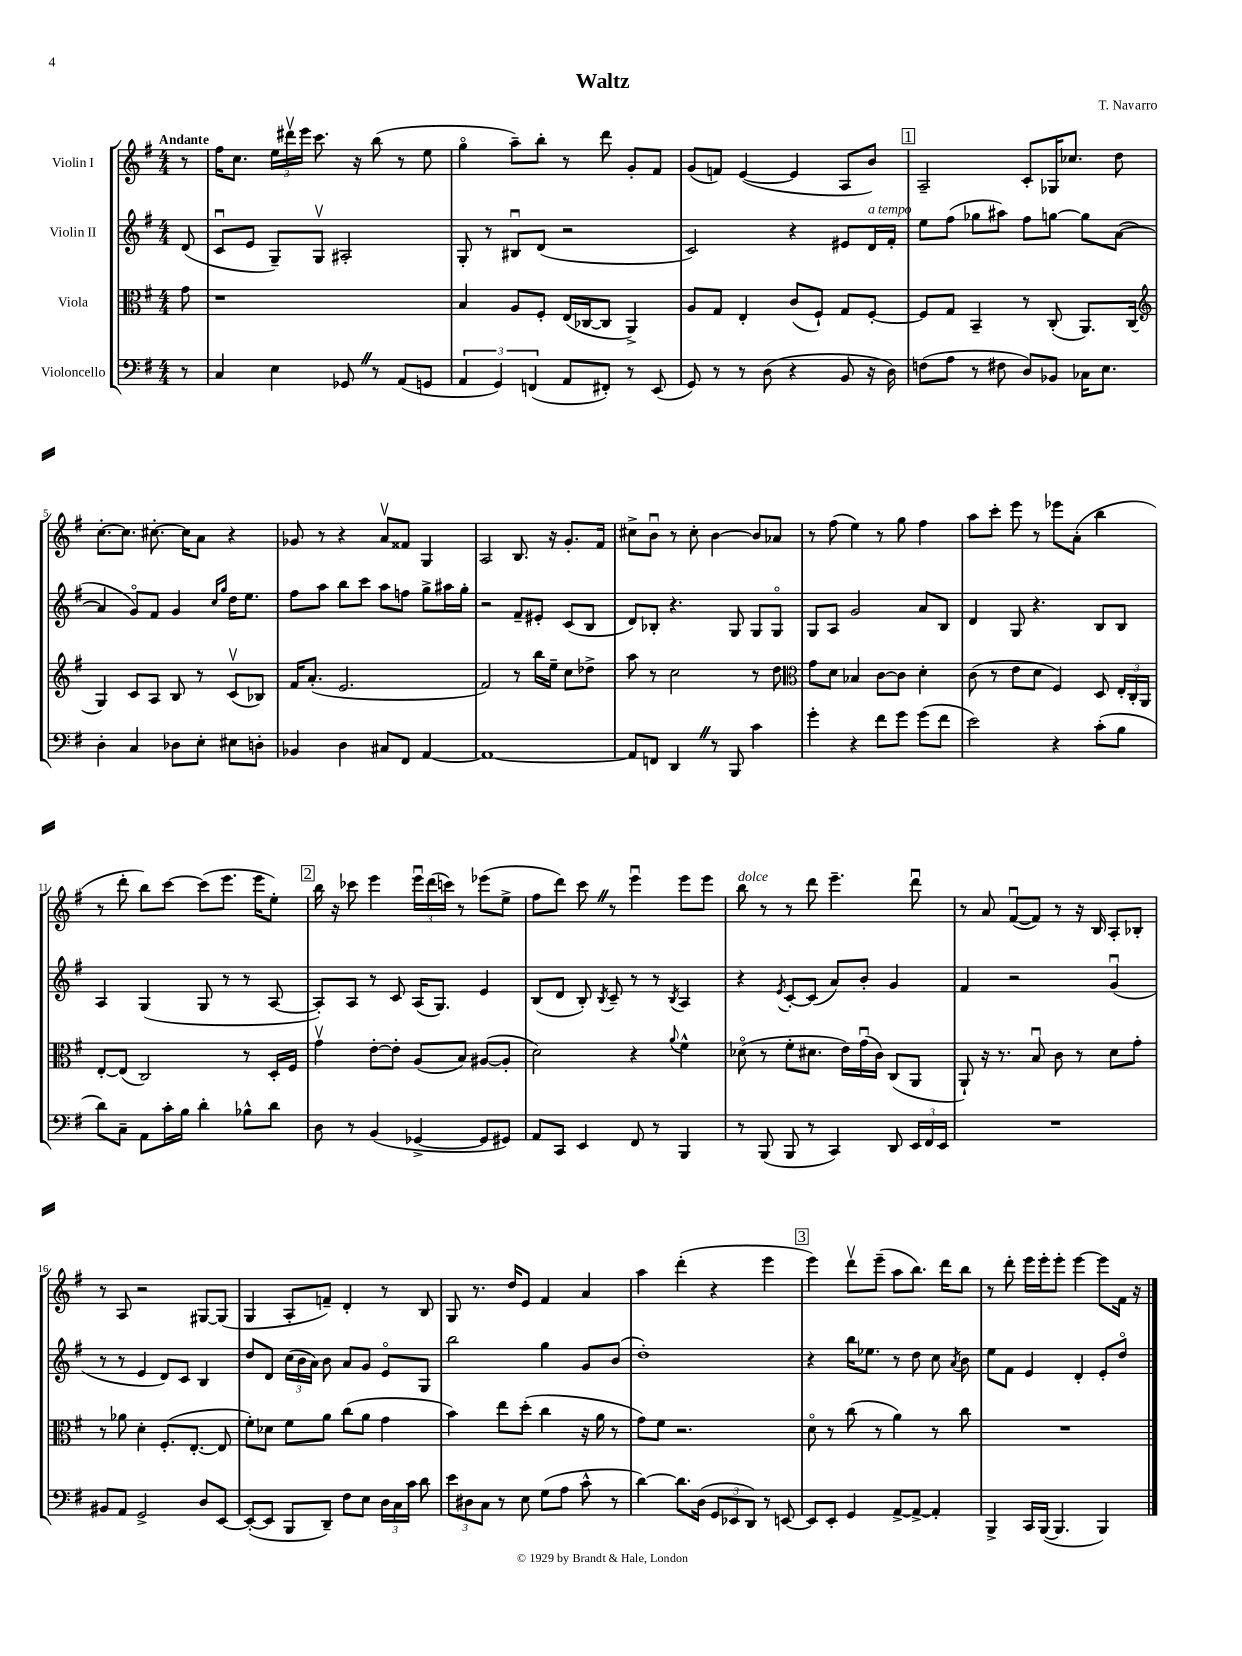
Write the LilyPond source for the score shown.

\header { title = "Waltz" composer = "T. Navarro" }
<<
\new StaffGroup <<
\new Staff = "s0" \with { instrumentName = "Violin I" } {
    \clef treble \key g \major \numericTimeSignature \time 4/4 \partial 8 \tempo "Andante"
    \autoBeamOff r8 |
    fis''16[ c''8.] \tuplet 3/2 { e''16[ dis'''16\upbow e'''16] } c'''8. r16 b''8( r8 e''8 |
    g''4\flageolet a''8[--) b''8]-. r8 d'''8 g'8[-. fis'8] |
    g'8[( f'8]) e'4~( e'4 a8[ b'8]) |
    \mark \markup { \box "1" } a2-- c'8[-. ges16 ces''8.] d''8 |
    c''8.[~-. c''8.] cis''8.~-. cis''16[ a'8] r4 |
    ges'8 r8 r4 a'8[\upbow fisis'8] g4 |
    a2 b8. r16 g'8.[-. fis'16] |
    cis''8[-> b'8]\downbow r8 cis''8-. b'4~ b'8[ aes'8] |
    r8 fis''8( e''4) r8 g''8 fis''4 |
    a''8[ c'''8]-. e'''8 r8 ees'''8[ a'8]-.( b''4 |
    r8 d'''8-. b''8[) c'''8]~ c'''8[( e'''8.] e'''16[ e''8]-.) |
    \mark \markup { \box "2" } b''16 r16 ces'''8 e'''4 \tuplet 3/2 { e'''16[\downbow d'''16( c'''16]) } r8 ees'''8[( e''8]-> |
    fis''8[ d'''8]) c'''8 \once \override BreathingSign.text = \markup { \musicglyph "scripts.caesura.straight" } \breathe r8 e'''4\downbow e'''8[ e'''8] |
    b''8^\markup { \italic "dolce" } r8 r8 d'''8 e'''4.-- d'''8\downbow |
    r8 a'8 fis'8[~\downbow( fis'8]) r8 r16 b16 a8[-. bes8]-. |
    r8 a8 r2 gis8[~ gis8]( |
    g4 a8[-. f'8]--) d'4-. r8 b8 |
    g8 r8. d''16[ e'8] fis'4 a'4 |
    a''4 d'''4-.( r4 e'''4 |
    \mark \markup { \box "3" } e'''4) d'''8[\upbow e'''8]--( a''8[ b''8.]) d'''16[ b''8] |
    r8 d'''8-. e'''16[ e'''16-. e'''8]-. e'''4~ e'''8[ fis'16] r16 \bar "|." |
}
\new Staff = "s1" \with { instrumentName = "Violin II" } {
    \clef treble \key g \major \numericTimeSignature \time 4/4 \partial 8
    \autoBeamOff d'8( |
    c'8[\downbow e'8] g8[--) g8]\upbow ais2-. |
    g8-. r8 bis8[\downbow d'8]( r2 |
    c'2) r4 eis'8[ d'16^\markup { \italic "a tempo" } fis'16]-. |
    \mark \markup { \box "1" } e''8[ fis''8]( ges''8[ ais''8]) fis''8[ g''8]~ g''8[ a'8]~( |
    a'4 g'8[\flageolet) fis'8] g'4 \grace { c''16[ g''16] } d''16[ e''8.] |
    fis''8[ a''8] b''8[ c'''8] a''8[ f''8] g''8[-> ais''16 g''16]-. |
    r2 fis'8[-- eis'8]-. c'8[( b8] |
    d'8[) bes8]-. r4. g8 g8[ g8]\flageolet |
    g8[ a8] g'2 a'8[ b8] |
    d'4 g8 r4. b8[ b8] |
    a4 g4( g8 r8 r8 a8~ |
    \mark \markup { \box "2" } a8[-.) a8] r8 c'8 a16[( g8.]) e'4 |
    b8[( d'8] b8-.) \acciaccatura { b8 } c'8-- r8 r8 \acciaccatura { b8 } a4 |
    r4 \acciaccatura { e'8 } c'8[~-. c'8]( a'8[) b'8]-. g'4 |
    fis'4 r2 g'4\downbow( |
    r8 r8 e'4 d'8[) c'8] b4 |
    d''8[ d'8] \tuplet 3/2 { c''16[( b'16 a'16]) } b'8 a'8[ g'8] e'8[\flageolet g8] |
    b''2 g''4 g'8[ b'8]( |
    d''1-.) |
    \mark \markup { \box "3" } r4 b''16[ ees''8.] r8 d''8 c''8 \acciaccatura { a'8 } b'8 |
    e''8[ fis'8] e'4 d'4-. e'8[-. d''8]\flageolet \bar "|." |
}
\new Staff = "s2" \with { instrumentName = "Viola" } {
    \clef alto \key g \major \numericTimeSignature \time 4/4 \partial 8
    \autoBeamOff g'8 |
    r1 |
    b4 a8[ fis8]-. e16[( ces16~ ces8] a,4->) |
    a8[ g8] e4-. c'8[( fis8]-!) g8[ fis8]~-. |
    \mark \markup { \box "1" } fis8[ g8] b,4-- r8 c8-.( a,8.[) c16]( |
    \clef treble g4) c'8[ a8] b8 r8 c'8[\upbow( bes8]) |
    fis'16[ a'8.]-.( e'2. |
    fis'2) r8 b''16[ e''16]-- c''8[ des''8]-> |
    a''8 r8 c''2 r8 d''8 |
    \clef alto g'8[ d'8] bes4 c'8[~ c'8] d'4-. |
    c'8( r8 e'8[ d'8] fis4) d8 \tuplet 3/2 { e16[-. c16-. a,16] } |
    e8[~-. e8]( c2) r8 d16[-. fis16] |
    \mark \markup { \box "2" } g'4\upbow e'8[~-. e'8]-. a8[( b8]) ais8[~( ais8]-. |
    d'2) r4 \appoggiatura { a'8 } fis'4-^ |
    des'8\flageolet( r8 fis'8[-. dis'8.] e'16[) g'16\downbow( c'16]) c8[( a,8] |
    a,8-!) r16 r8. b8\downbow c'8 r8 d'8[ g'8]-. |
    r8 aes'8 d'4-. fis8.[-.( e8.]~-. e8 |
    fis'8[-.) des'8] fis'8[ a'8] c''8[( a'8] g'4 |
    b'4) e''8[ d''8]-.( c''4 r16 a'16 r8 |
    g'8[) fis'8] r2. |
    \mark \markup { \box "3" } d'8\flageolet r8 c''8( r8 a'4) r8 c''8 |
    R1 \bar "|." |
}
\new Staff = "s3" \with { instrumentName = "Violoncello" } {
    \clef bass \key g \major \numericTimeSignature \time 4/4 \partial 8
    \autoBeamOff r8 |
    c4 e4 ges,8 \once \override BreathingSign.text = \markup { \musicglyph "scripts.caesura.straight" } \breathe r8 a,8[( g,8] |
    \tuplet 3/2 { a,4 g,4) f,4( } a,8[ fis,8]-.) r8 e,8( |
    g,8) r8 r8 d8( r4 b,8 r16 d16) |
    \mark \markup { \box "1" } f8[( a8] r8 fis8 d8[) bes,8] ces16[ e8.] |
    d4-. c4 des8[ e8]-. eis8[ d8]-. |
    bes,4 d4 cis8[ fis,8] a,4~ |
    a,1~ |
    a,8[ f,8] d,4 \once \override BreathingSign.text = \markup { \musicglyph "scripts.caesura.straight" } \breathe r8 b,,8 c'4 |
    g'4-. r4 fis'8[ g'8] g'8[( fis'8] |
    e'2) r4 c'8[-.( b8] |
    d'8[) c8]-- a,8[ c'16-. b16] d'4-. bes8[-^ d'8] |
    \mark \markup { \box "2" } d8 r8 b,4( ges,4~-> ges,8[ gis,8]) |
    a,8[ c,8] e,4 fis,8 r8 b,,4 |
    r8 b,,8( b,,8 r8 c,4) d,8 \tuplet 3/2 { e,16[ fis,16 e,16] } |
    R1 |
    bis,8[ a,8] g,2-> d8[ e,8]~ |
    e,8[~-.( e,8] b,,8[ d,8]--) fis8[ e8] \tuplet 3/2 { d16[ c16 c'16] } d'8 |
    \tuplet 3/2 { e'8[ dis8 c8] } r8 e8 g8[( a8] c'8-^ r8 |
    d'4~) d'8.[ d16]( \tuplet 3/2 { g,8[ ees,8 d,8]) } r8 e,8~ |
    \mark \markup { \box "3" } e,8[ e,8]-. g,4 a,8[~-> a,8]~-> a,4-. |
    b,,4-> c,16[ b,,16]~( b,,4. b,,4) \bar "|." |
}
>>
>>
